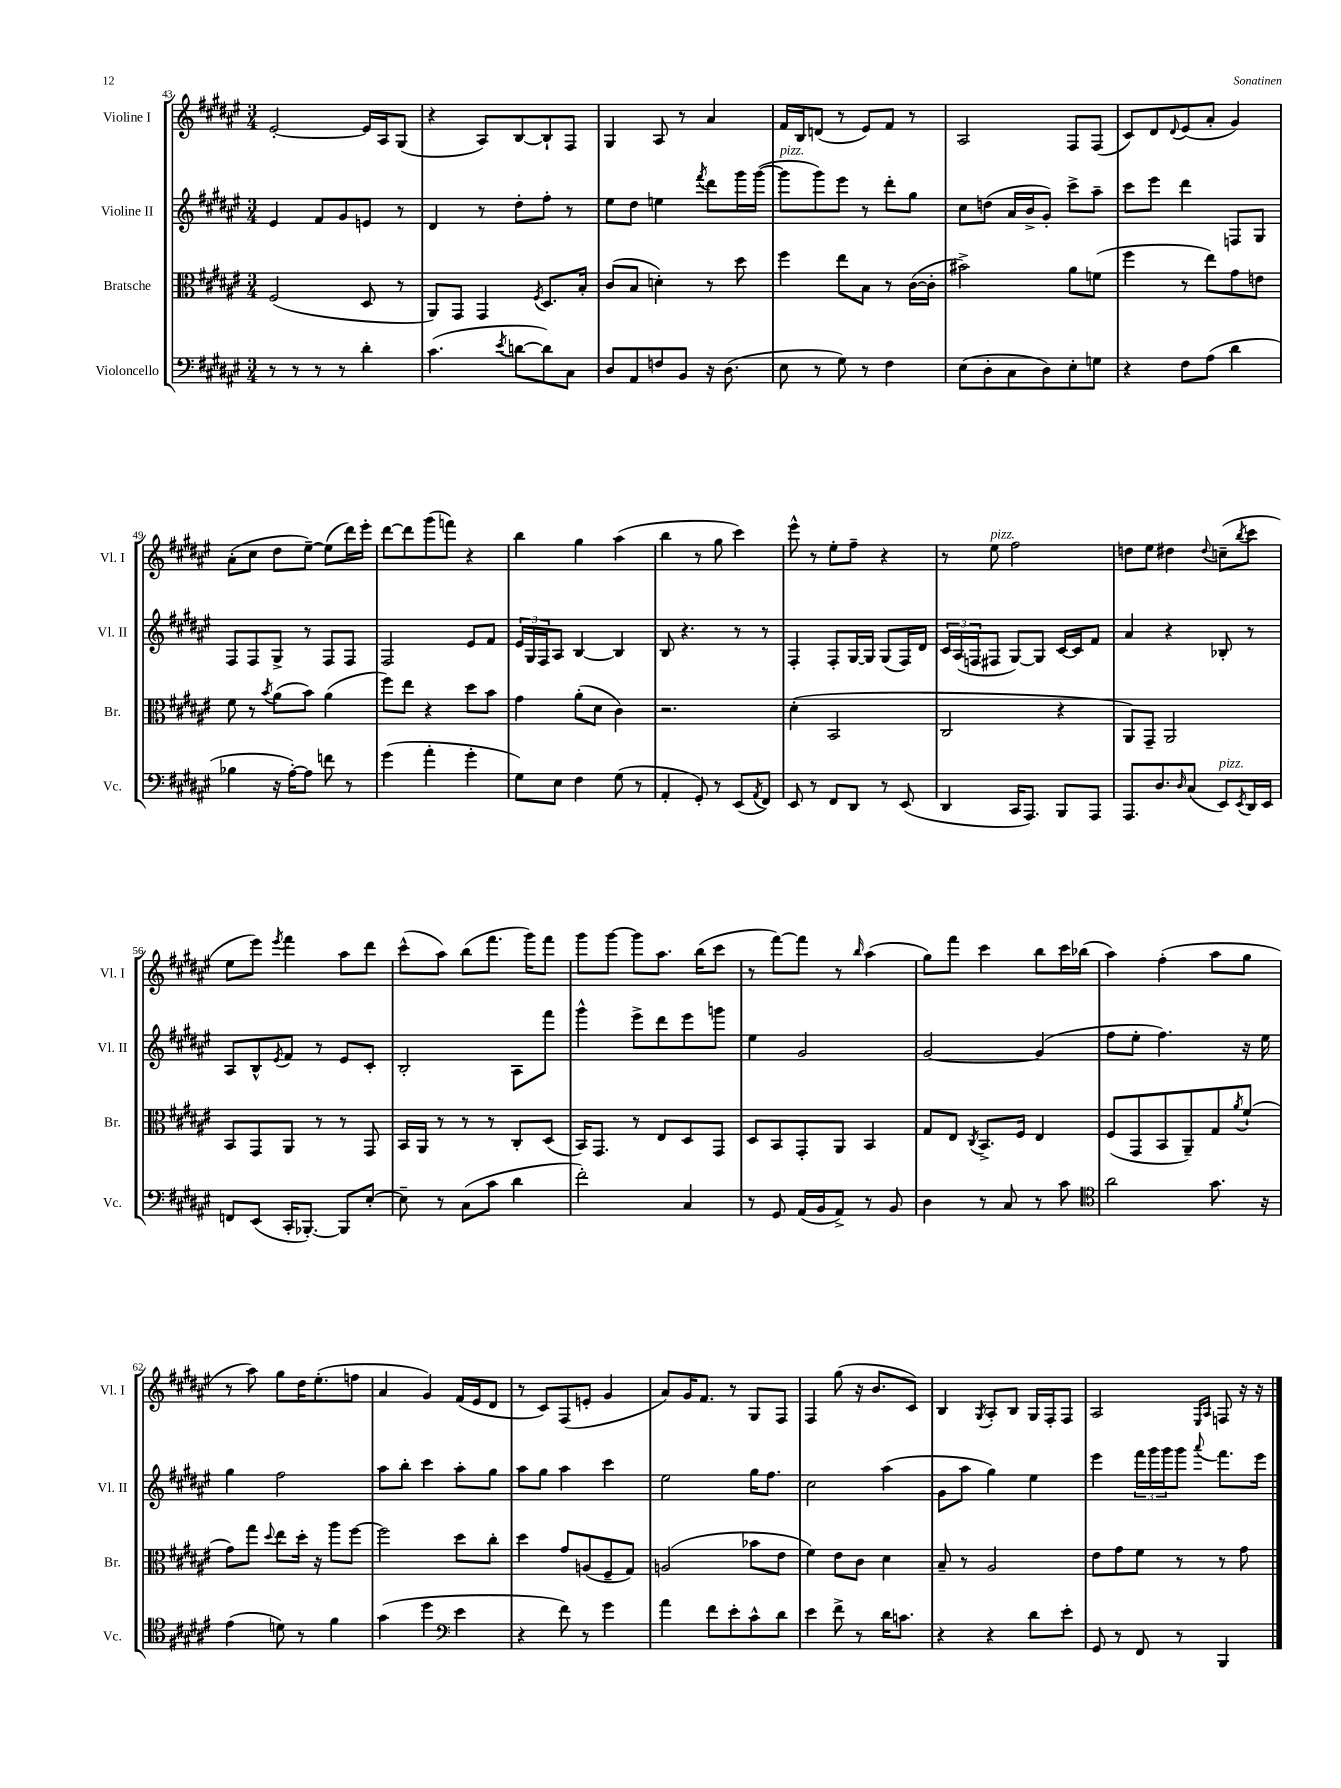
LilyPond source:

<<
\new StaffGroup <<
\new Staff = "s0" \with { instrumentName = "Violine I" shortInstrumentName = "Vl. I" } {
    \clef treble \key fis \major \numericTimeSignature \time 3/4
    eis'2~-. eis'16 ais16 gis8( |
    r4 ais8) b8~ b8-! fis8 |
    gis4 ais8 r8 ais'4 |
    fis'16 b16 d'8( r8 eis'8) fis'8 r8 |
    ais2 fis8 fis8( |
    cis'8) dis'8 \appoggiatura { dis'8 } eis'8( ais'8-. gis'4) |
    ais'8-.( cis''8 dis''8 eis''8~--) eis''8( dis'''16) eis'''16-. |
    dis'''8~ dis'''8 gis'''8( f'''8) r4 |
    b''4 gis''4 ais''4( |
    b''4 r8 gis''8 cis'''4) |
    eis'''8-^ r8 eis''8-. fis''8-- r4 |
    r8 eis''8^\markup { \italic "pizz." } fis''2 |
    d''8 eis''8 dis''4 \appoggiatura { dis''8 } c''8--( \acciaccatura { b''8 } cis'''8 |
    eis''8 eis'''8) \acciaccatura { eis'''8 } fis'''4 ais''8 dis'''8 |
    cis'''8-^( ais''8) b''8( fis'''8. gis'''16) fis'''8 |
    gis'''8 gis'''8~ gis'''8 ais''8. b''16( cis'''8 |
    r8 fis'''8~) fis'''8 r8 \grace { b''16 } ais''4( |
    gis''8) fis'''8 cis'''4 b''8 cis'''16 bes''16( |
    ais''4) fis''4-.( ais''8 gis''8 |
    r8 ais''8) gis''8 dis''16 eis''8.-.( f''8 |
    ais'4 gis'4) fis'16( eis'16 dis'8 |
    r8 cis'8) fis8( e'8-. gis'4 |
    ais'8) gis'16 fis'8. r8 gis8 fis8 |
    fis4 gis''8( r16 b'8. cis'8) |
    b4 \acciaccatura { gis8 } ais8-. b8 gis16 fis16-. fis8 |
    ais2 \grace { eis16 ais16 } f8 r16 r16 \bar "|." |
}
\new Staff = "s1" \with { instrumentName = "Violine II" shortInstrumentName = "Vl. II" } {
    \clef treble \key fis \major \numericTimeSignature \time 3/4
    eis'4 fis'8 gis'8 e'8 r8 |
    dis'4 r8 dis''8-. fis''8-. r8 |
    eis''8 dis''8 e''4 \acciaccatura { fis'''8 } dis'''8 gis'''16 gis'''16~( |
    gis'''8^\markup { \italic "pizz." } gis'''8) eis'''8 r8 dis'''8-. gis''8 |
    cis''8 d''8( ais'16 b'16-> gis'8-.) cis'''8-> ais''8-- |
    cis'''8 eis'''8 dis'''4 f8 gis8 |
    fis8 fis8 gis8-> r8 fis8 fis8 |
    fis2 eis'8 fis'8 |
    \tuplet 3/2 { eis'16 gis16 fis16 } ais8 b4~ b4 |
    b8 r4. r8 r8 |
    fis4-. fis8-. gis16~ gis16 gis8( fis16) dis'16 |
    \tuplet 3/2 { cis'16 ais16( f16 } fis8 gis8~) gis8 cis'16~ cis'16 fis'8 |
    ais'4 r4 bes8-. r8 |
    ais8 b8-^ \acciaccatura { eis'8 } fis'8 r8 eis'8 cis'8-. |
    b2-. ais8 fis'''8 |
    gis'''4-^ eis'''8-> dis'''8 eis'''8 g'''8 |
    eis''4 gis'2 |
    gis'2~ gis'4( |
    fis''8 eis''8-. fis''4.) r16 eis''16 |
    gis''4 fis''2 |
    ais''8 b''8-. cis'''4 ais''8-. gis''8 |
    ais''8 gis''8 ais''4 cis'''4 |
    eis''2 gis''16 fis''8. |
    cis''2 ais''4( |
    gis'8 ais''8 gis''4) eis''4 |
    eis'''4 \tuplet 3/2 { fis'''16 gis'''16 gis'''16 } gis'''8 \appoggiatura { ais'''8 } fis'''8. eis'''16 \bar "|." |
}
\new Staff = "s2" \with { instrumentName = "Bratsche" shortInstrumentName = "Br." } {
    \clef alto \key fis \major \numericTimeSignature \time 3/4
    fis2( dis8 r8 |
    ais,8) gis,8 gis,4 \acciaccatura { fis8 } dis8. b16-. |
    cis'8( b8 d'4-.) r8 dis''8 |
    fis''4 eis''8 b8 r8 cis'16~( cis'16-. |
    bis'2->) ais'8 f'8( |
    fis''4 r8 eis''8) gis'8 e'8 |
    fis'8 r8 \acciaccatura { b'8 } ais'8( b'8) ais'4( |
    fis''8) eis''8 r4 dis''8 b'8 |
    gis'4 ais'8-.( dis'8 cis'4) |
    r2. |
    dis'4-.( b,2 |
    cis2 r4 |
    ais,8) gis,8-- ais,2 |
    b,8 gis,8 ais,8 r8 r8 gis,8 |
    b,16 ais,16 r8 r8 r8 cis8-. dis8( |
    b,16) gis,8. r8 eis8 dis8 gis,8 |
    dis8 b,8 gis,8-. ais,8 b,4 |
    gis8 eis8 \acciaccatura { cis8 } b,8.-> fis16 eis4 |
    fis8( gis,8 b,8 ais,8--) gis8 \acciaccatura { ais'8 } fis'8-!( |
    gis'8) gis''8 \appoggiatura { dis''8 } eis''8 dis''16-. r16 ais''8 fis''8~ |
    fis''2 dis''8 cis''8-. |
    dis''4 gis'8 a8( fis8-- gis8) |
    a2( bes'8 eis'8 |
    fis'4) eis'8 cis'8 dis'4 |
    b8-- r8 ais2 |
    eis'8 gis'8 fis'8 r8 r8 gis'8 \bar "|." |
}
\new Staff = "s3" \with { instrumentName = "Violoncello" shortInstrumentName = "Vc." } {
    \clef bass \key fis \major \numericTimeSignature \time 3/4
    r8 r8 r8 r8 dis'4-. |
    cis'4.( \acciaccatura { eis'8 } d'8~ d'8) cis8 |
    dis8 ais,8 f8 b,8 r16 dis8.( |
    eis8 r8 gis8) r8 fis4 |
    eis8( dis8-. cis8 dis8) eis8-. g8 |
    r4 fis8 ais8( dis'4 |
    bes4 r16 ais16~-.) ais8 f'8 r8 |
    gis'4( ais'4-. gis'4-. |
    gis8) eis8 fis4 gis8( r8 |
    ais,4-. gis,8-.) r8 eis,8( \acciaccatura { ais,8 } fis,8) |
    eis,8 r8 fis,8 dis,8 r8 eis,8( |
    dis,4 cis,16 ais,,8.) b,,8 ais,,8 |
    ais,,8. dis8. \grace { dis16 } cis8( eis,8^\markup { \italic "pizz." }) \acciaccatura { eis,8 } dis,16 eis,16 |
    f,8 eis,8( cis,16-. bes,,8.~-.) bes,,8 eis8~-. |
    eis8-- r8 cis8( cis'8 dis'4 |
    fis'2-.) cis4 |
    r8 gis,8 ais,16( b,16 ais,8->) r8 b,8 |
    dis4 r8 cis8 r8 cis'8 |
    \clef tenor ais'2 gis'8. r16 |
    eis'4( d'8) r8 fis'4 |
    gis'4( dis''4 \clef bass eis'4 |
    r4 fis'8) r8 gis'4 |
    ais'4 fis'8 eis'8-. cis'8-^ dis'8 |
    eis'4 fis'8-> r8 dis'16 c'8. |
    r4 r4 dis'8 eis'8-. |
    gis,8 r8 fis,8 r8 b,,4 \bar "|." |
}
>>
>>
\layout { \context { \Score currentBarNumber = #43 } }
